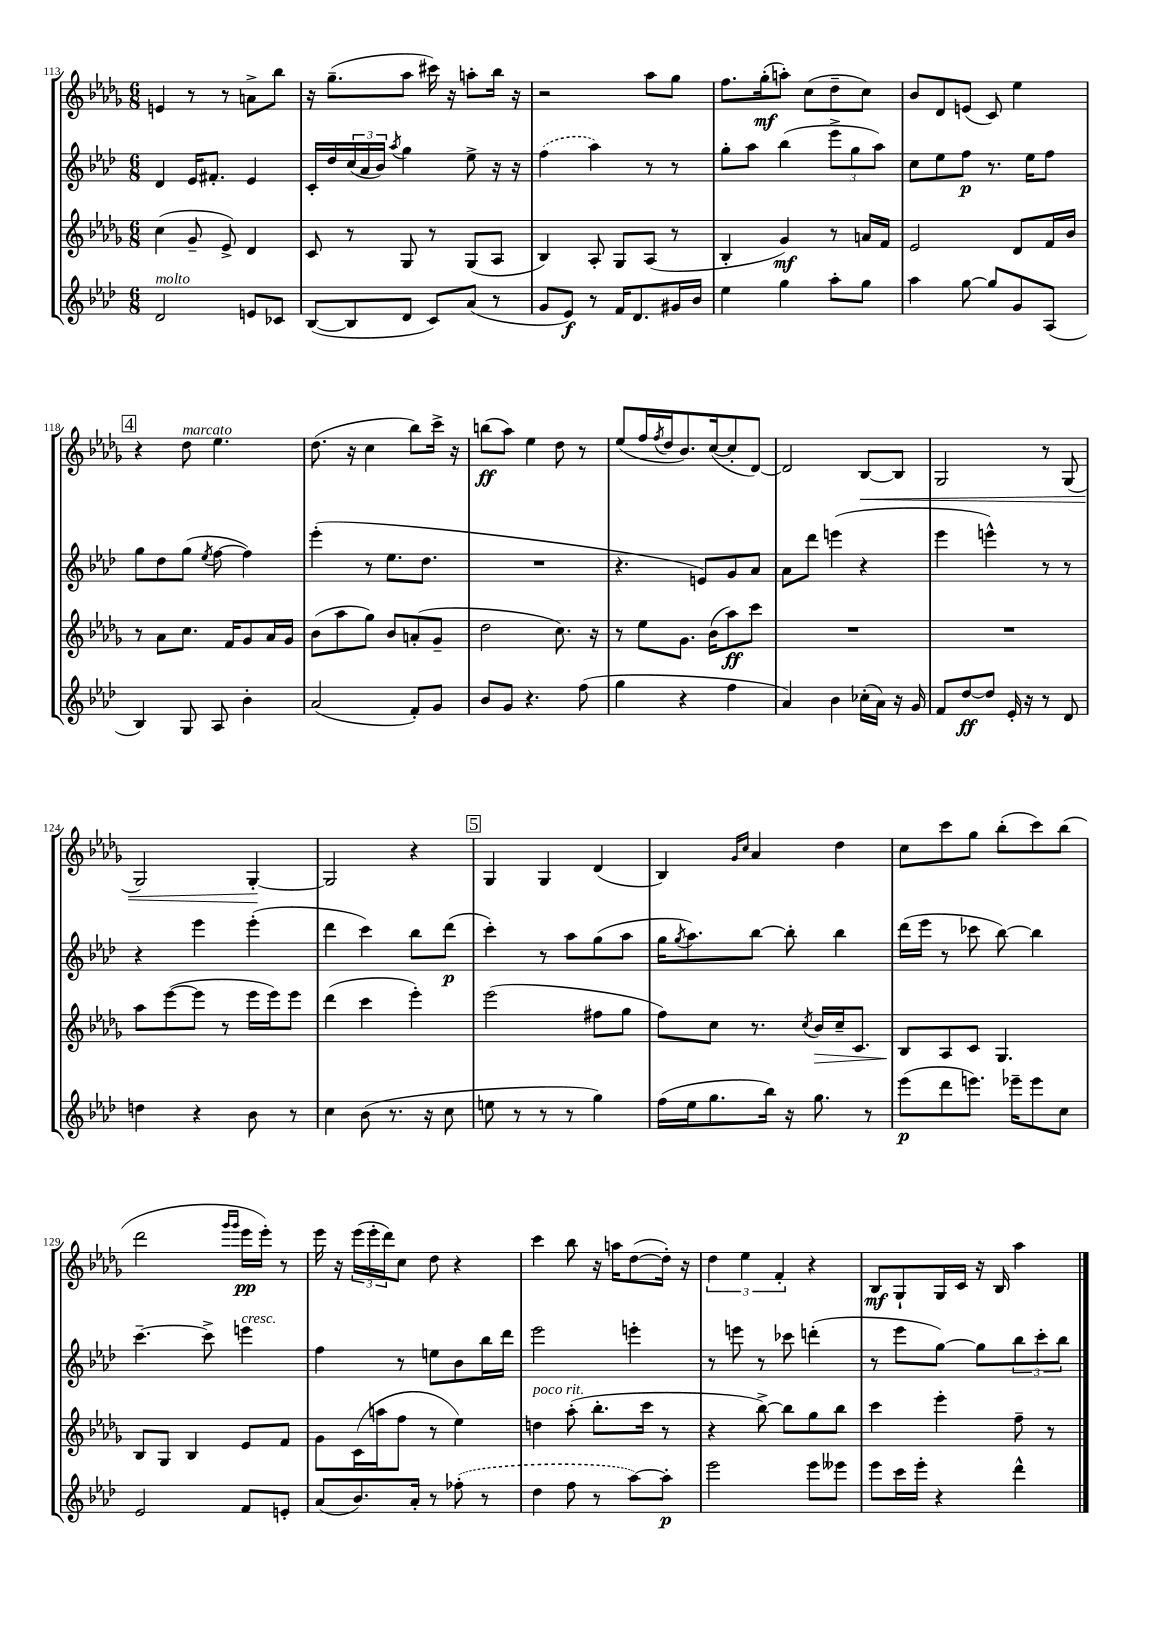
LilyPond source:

<<
\new StaffGroup <<
\new Staff = "s0" {
    \clef treble \key des \major \numericTimeSignature \time 6/8
    e'4 r8 r8 a'8-> bes''8 |
    r16 ges''8.--( aes''8 cis'''16) r16 a''8-. bes''16 r16 |
    r2 aes''8 ges''8 |
    f''8. ges''16-.\mf( a''8-.) c''8( des''8-- c''8) |
    bes'8 des'8 e'8( c'8) ees''4 |
    \mark \markup { \box "4" } r4 des''8^\markup { \italic "marcato" } ees''4. |
    des''8.( r16 c''4 bes''8) c'''16-> r16 |
    b''8\ff( aes''8) ees''4 des''8 r8 |
    ees''8( f''16 \acciaccatura { f''8 } des''16 bes'8.) c''16~( c''8-. des'8~) |
    des'2 bes8~\< bes8 |
    ges2 r8 ges8( |
    ges2) ges4~-.\! |
    ges2 r4 |
    \mark \markup { \box "5" } ges4 ges4 des'4( |
    bes4) \grace { ges'16 c''16 } aes'4 des''4 |
    c''8 c'''8 ges''8 bes''8-.( c'''8) bes''8( |
    des'''2 \grace { ges'''16 ges'''16 } ees'''16\pp ees'''16-.) r8 |
    ees'''16 r16 \tuplet 3/2 { ees'''16( ees'''16-. des'''16) } c''8 des''8 r4 |
    c'''4 bes''8 r16 a''16 des''8~( des''16-.) r16 |
    \tuplet 3/2 { des''4 ees''4 f'4-. } r4 |
    bes8\mf ges8-! ges16 c'16 r16 bes16 aes''4 \bar "|." |
}
\new Staff = "s1" {
    \clef treble \key aes \major \numericTimeSignature \time 6/8
    des'4 ees'16 fis'8.-. ees'4 |
    c'16-. des''16 \tuplet 3/2 { c''16( aes'16 bes'16) } \acciaccatura { aes''8 } g''4 ees''8-> r16 r16 |
    \once \slurDashed f''4( aes''4) r8 r8 |
    g''8-. aes''8 bes''4( \tuplet 3/2 { ees'''8-> g''8 aes''8) } |
    c''8 ees''8 f''8\p r8. ees''16 f''8 |
    \mark \markup { \box "4" } g''8 des''8 g''8( \acciaccatura { ees''8 } f''8~ f''4) |
    ees'''4-.( r8 ees''8. des''8. |
    R2. |
    r4. e'8) g'8 aes'8 |
    aes'8 des'''8 e'''4( r4 |
    ees'''4 e'''4-^) r8 r8 |
    r4 ees'''4 ees'''4-.( |
    des'''4 c'''4) bes''8 des'''8\p( |
    \mark \markup { \box "5" } c'''4-.) r8 aes''8 g''8( aes''8 |
    g''16 \acciaccatura { g''8 } aes''8.) bes''8~ bes''8-. bes''4 |
    des'''16( ees'''16 r8 ces'''8 bes''8~) bes''4 |
    c'''4.~-- c'''8-> e'''4^\markup { \italic "cresc." } |
    f''4 r8 e''8 bes'8 bes''16 des'''16 |
    ees'''2 e'''4-. |
    r8 e'''8 r8 ces'''8 d'''4-.( |
    r8 ees'''8 g''8~) g''8 \tuplet 3/2 { bes''8 c'''8-. bes''8 } \bar "|." |
}
\new Staff = "s2" {
    \clef treble \key des \major \numericTimeSignature \time 6/8
    c''4( ges'8-- ees'8->) des'4 |
    c'8 r8 ges8 r8 ges8( aes8 |
    bes4) aes8-. ges8 aes8( r8 |
    bes4-. ges'4\mf) r8 a'16 f'16 |
    ees'2 des'8 f'16 bes'16 |
    \mark \markup { \box "4" } r8 aes'8 c''8. f'16 ges'8 aes'16 ges'16 |
    bes'8( aes''8 ges''8) bes'8 a'8-.( ges'8-- |
    des''2 c''8.) r16 |
    r8 ees''8 ges'8. bes'16( aes''8\ff) c'''8 |
    R2. |
    R2. |
    aes''8 ees'''8~( ees'''8 r8 ees'''16 ees'''16) ees'''8 |
    des'''4( c'''4 ees'''4-.) |
    \mark \markup { \box "5" } ees'''2( fis''8 ges''8 |
    f''8) c''8 r8. \acciaccatura { c''8 } bes'16\> c''16-- c'8. |
    bes8\! aes8 c'8 ges4. |
    bes8 ges8 bes4 ees'8 f'8 |
    ges'8 c'16( a''16 f''8 r8 ees''4) |
    d''4^\markup { \italic "poco rit." } aes''8-.( bes''8.-. c'''16 r8 |
    r4 bes''8~->) bes''8 ges''8 bes''8 |
    c'''4 ees'''4-. f''8-- r8 \bar "|." |
}
\new Staff = "s3" {
    \clef treble \key aes \major \numericTimeSignature \time 6/8
    des'2^\markup { \italic "molto" } e'8 ces'8 |
    bes8~( bes8 des'8 c'8) aes'8( r8 |
    g'8 ees'8\f) r8 f'16 des'8. gis'16 bes'16 |
    ees''4 g''4 aes''8-. g''8 |
    aes''4 g''8~ g''8 g'8 aes8( |
    \mark \markup { \box "4" } bes4) g8 aes8 bes'4-. |
    aes'2( f'8-.) g'8 |
    bes'8 g'8 r4. f''8( |
    g''4 r4 f''4 |
    aes'4) bes'4 ces''16-.( aes'16) r16 g'16 |
    f'8 des''8~\ff des''8 ees'16-. r16 r8 des'8 |
    d''4 r4 bes'8 r8 |
    c''4 bes'8( r8. r16 c''8 |
    \mark \markup { \box "5" } e''8 r8 r8 r8 g''4) |
    f''16( ees''16 g''8. bes''16) r16 g''8. r8 |
    ees'''8\p( des'''8 e'''8.) ees'''16-- ees'''8 c''8 |
    ees'2 f'8 e'8-. |
    aes'8( bes'8.) aes'16-. r8 \once \slurDashed fes''8-.( r8 |
    des''4 f''8 r8 aes''8~) aes''8-.\p |
    ees'''2 ees'''8 eeses'''8 |
    ees'''8 c'''16 ees'''16-. r4 des'''4-^ \bar "|." |
}
>>
>>
\layout { \context { \Score currentBarNumber = #113 } }
